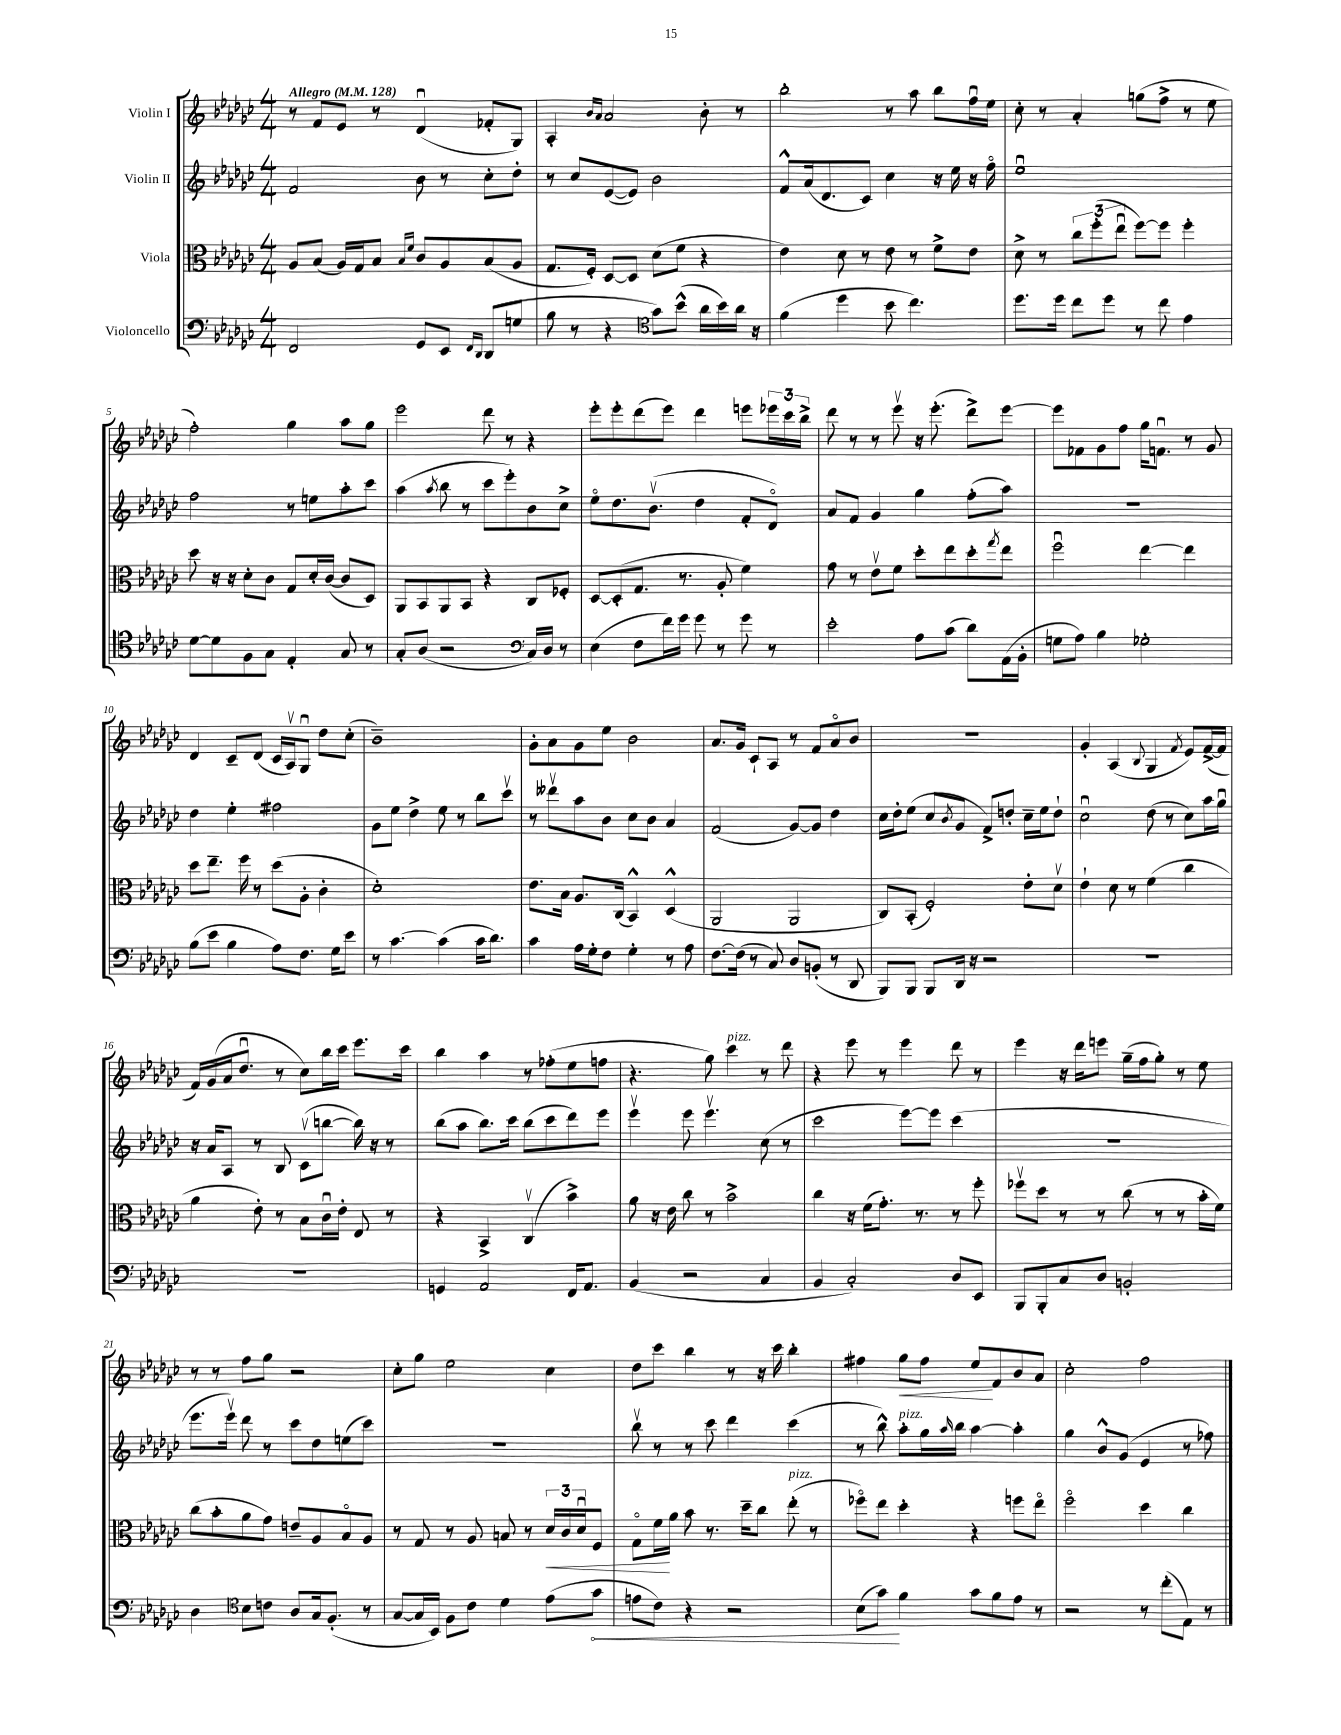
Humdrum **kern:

**kern	**kern	**kern	**kern
*staff4	*staff3	*staff2	*staff1
*clefF4	*clefC3	*clefG2	*clefG2
*k[b-e-a-d-g-c-]	*k[b-e-a-d-g-c-]	*k[b-e-a-d-g-c-]	*k[b-e-a-d-g-c-]
*M4/4	*M4/4	*M4/4	*M4/4
*MM128	*MM128	*MM128	*MM128
2FF/	8A-/L	2f/	8r
.	(8B-/J	.	8f/L
.	16A-/LL)	.	8e-/J
.	16G-/J	.	.
.	8B-/J	.	8r
.	16qqB-/LL	.	.
.	16qqf/JJ	.	.
8GG-/L	8c-/L	8b-\	(4d-u/
8EE-/J	8A-/	8r	.
16qqFF/LL	.	.	.
16qqDD-/JJ	.	.	.
(8DD-/L	(8B-/	8cc-'\L	8f-'/L
8G/J	8A-/J	8dd-'\J	8G-/J)
=	=	=	=
8B-\	8.G-/L	8r	4A-'/
8r	.	8cc-/L	.
.	16F'/Jk)	.	.
.	.	.	16qqb-/LL
.	.	.	16qqa-/JJ
4r	[8D-/L	([8e-/	2a-/
.	8D-/]J	8e-/]J)	.
*clefC4	*	*	*
8g-\L)	(8d-\L	2b-\	.
(8b-^^\J	8f\J	.	.
16a-\LL	4r	.	8b-'\
16b-\)	.	.	.
16a-\JJ	.	.	8r
16r	.	.	.
=	=	=	=
(4f\	4e-\)	8f^^/L	2bb-'\
.	.	(16a-/k	.
.	.	8.d-/	.
4dd-\	8d-\	.	.
.	8r	8c-/J)	.
8b-\	8e-\	4cc-\	8r
4.cc-\)	8r	.	8aa-\
.	8f^\L	16r	8bb-\L
.	.	16ee-\	.
.	8e-\J	16r	16ffu\L
.	.	16ffo\	16ee-\JJ
=	=	=	=
8.dd-\L	8d-^\	1ee-u	8cc-'\
.	8r	.	8r
16dd-\Jk	.	.	.
8cc-\L	12cc-\L	.	4a-'/
.	(12ff'\	.	.
8dd-\J	.	.	.
.	12ee-u\J	.	.
8r	[8ff\L)	.	(8gg\L
8cc-\	8ff\]J	.	8ff^\J
4e-\	4ff'\	.	8r
.	.	.	8ee-\
=	=	=	=
[8d-\L	8dd-\	2ff\	2ff'\)
8d-\]	16r	.	.
.	16r	.	.
8F\	8d-'\L	.	.
8G-\J	8c-\J	.	.
4E-'/	8G-/L	8r	4gg-\
.	16d-'/L	8ee\L	.
.	([16c-/JJ	.	.
8G-/	8c-/]L	8aa-'\	8aa-\L
8r	8D-/J)	8ccc-\J	8gg-\J
=	=	=	=
8G-'/L	8AA-/L	(4aa-\	2eee-\
(8A-/J	8BB-/	.	.
.	.	8qaa-/	.
2r	8AA-/	8bb-\	.
.	8BB-/J	8r	.
.	4r	8ccc-\L	8ddd-\
.	.	8eee-'\)	8r
*clefF4	*	*	*
16C-/LL)	8C-/L	8b-\	4r
16D-/JJ	.	.	.
8r	8F-'/J	8cc-^\J	.
=	=	=	=
(4E-\	[8D-/L	8ee-o\L	8eee-'\L
.	(8D-'/]	8.dd-\	8eee-'\
8F\L	8.G-/J	.	(8ddd-\
.	.	(8.b-v\J	.
16f\L)	.	.	8eee-\J)
16g-\JJ	8.r	.	.
8g-\	.	4dd-\	4ddd-\
8r	8A-'/	.	.
8g-\	4f\)	8f'/L	8eee\L
8r	.	8d-o/J)	24eee-\L
.	.	.	24ccc-\
.	.	.	24bb-^\JJ
=	=	=	=
2e-'\	8g-\	8a-/L	8ddd-\
.	8r	8f/J	8r
.	8e-v\L	4g-/	8r
.	8f\J	.	8eee-v\
8A-\L	8dd-'\L	4gg-\	16r
.	.	.	(8.eee-'\
(8c-\J	8ee-\	.	.
8d-\L)	8dd-'\	(8ff'\L	8ddd-^\L)
.	8qgg-/	.	.
(16AA-\L	8ee-\J	8aa-\J)	[8eee-\J
16BB-'\JJ	.	.	.
=	=	=	=
8G\L	2ffu\	1r	8eee-\]L
8A-\J)	.	.	8f-\
4B-\	.	.	8g-\
.	.	.	8ff\J
2G-'\	[4ee-\	.	16gg-\LK
.	.	.	8.fu\J
.	4ee-\]	.	8r
.	.	.	8g-/
=	=	=	=
(8B-\L	8dd-\L	4dd-\	4d-/
8e-\J	8.ee-~\J	.	.
4B-\	.	4ee-'\	8c-~/L
.	16ff\	.	.
.	8r	.	(8d-/J
8A-\L)	(8dd-\L	2ff#\	16c-/LL
.	.	.	16A-v/J)
8.F\J	8A-'\J	.	8G-u/J
.	4c-'\	.	8dd-\L
16G-\LK	.	.	.
8e-\J	.	.	(8cc-'\J
=	=	=	=
8r	1d-')	8g-\L	1b-~)
[4.c-\	.	8ee-\J	.
.	.	4dd-^\	.
(4c-\]	.	8ee-\	.
.	.	8r	.
16c-\LK	.	8bb-\L	.
8.d-\J)	.	.	.
.	.	8ccc-v\J	.
=	=	=	=
4c-\	8.e-\L	8r	8g-'\L
.	.	8ddd--v\L	8a-\
.	16B-\Jk	.	.
16A-\LL	8.A-/L	8aa-\	8g-\
16G-'\J	.	.	.
8F\J	.	8b-\J	8ee-\J
.	(16C-/Jk	.	.
4G-'\	4BB-^^/)	8cc-\L	2b-\
.	.	8b-\J	.
8r	(4D-^^/	4a-/	.
8A-\	.	.	.
=	=	=	=
[8.F\L	2AA-/	(2f/	8.a-/L
(16F\]Jk	.	.	16g-/Jk
8r	.	.	8c-`/L
8C-/)	.	.	8A-/J
8D-/L	2AA-/	[8g-/L)	8r
(8BB'/J	.	8g-/]J	8f/L
8r	.	4dd-\	8a-o/
8DD-/	.	.	8b-/J
=	=	=	=
8BBB-/L)	8C-/L)	16cc-\LL	1r
.	.	16dd-'\J	.
8BBB-/J	(8BB-'/J	(8ee-\J	.
8BBB-/L	2F'/)	8cc-/L	.
.	.	8qb-/	.
16DD-/Jk	.	8g-/J	.
16r	.	.	.
2r	.	8f^/L)	.
.	.	8dd'/J	.
.	8e-'\L	16cc-~\LL	.
.	.	16ee-\J	.
.	8d-v\J	8dd`\J	.
=	=	=	=
1r	4e-`\	2cc-u\	4g-'/
.	8d-\	.	(4A-/
.	8r	.	.
.	.	.	8qqB-/
.	(4f\	(8dd-\	4G-/
.	.	8r	.
.	.	.	8qf/
.	4cc-\	8cc-\L)	8e-/L)
.	.	16aa-\L	([16f^/L
.	.	16gg-u\JJ	16f/]JJ
=	=	=	=
1r	4a-\	16r	16f/LL)
.	.	16a-/LK	(16g-/
.	.	8A-/J	16a-/J
.	.	.	8.dd-u/J
.	8e-'\)	8r	.
.	8r	8B-/	8r
.	8B-\L	(8c-v\L	8cc-\L)
.	16c-u\L	[8bb\J	16bb-\L
.	16e-'\JJ	.	16ccc-\JJ
.	8E-/	16bb\])	8.eee-\L
.	.	16r	.
.	8r	8r	.
.	.	.	16ccc-\Jk
=	=	=	=
4GG/	4r	(8bb-\L	4bb-\
.	.	8aa-\J	.
2AA-/	4BB-^/	8.bb-\L)	4aa-\
.	.	16ccc-\Jk	.
.	(4C-v/	(8bb-\L	8r
.	.	8ccc-\	(8ff-'\L
16FF/LK	4b-^\)	8ddd-\)	8ee-\
8.AA-/J	.	.	.
.	.	8eee-\J	8ff\J
=	=	=	=
(4BB-/	8a-\	4eee-v\	4.r
.	16r	.	.
.	16e-\	.	.
2r	8cc-\	8eee-\	.
.	8r	4.eee-v\	8gg-\)
.	2b-^\	.	4ccc-\
4C-/	.	(8cc-\	8r
.	.	8r	8ddd-\
=	=	=	=
4BB-/	4cc-\	2ccc-\	4r
2C-'/)	16r	.	8eee-\
.	(16f\LK	.	.
.	8.g-'\J)	.	8r
.	.	[8eee-\L)	4eee-\
.	8.r	.	.
.	.	8eee-\]J	.
8D-/L	8r	(4ccc-\	8ddd-\
8EE-/J	8ff'\	.	8r
=	=	=	=
8BBB-/L	8ff-v\L	1r	4eee-\
8BBB-'/	8dd-\J	.	.
8C-/	8r	.	16r
.	.	.	16ddd-\LK
8D-/J	8r	.	8eee\J
2BB'/	(8cc-\	.	(16gg-~\LL
.	.	.	16ff\J
.	8r	.	8gg-'\J)
.	8r	.	8r
.	16b-'\LL	.	8ee-\
.	16f\JJ)	.	.
=	=	=	=
4D-\	(8cc-\L	8.eee-\L	8r
.	8b-'\	.	8r
.	.	16eee-v\Jk)	.
*clefC4	*	*	*
8B-\L	8a-\	8ddd-\	8ff\L
8c\J	8g-\J)	8r	8gg-\J
8A-/L	8e~/L	8ccc-\L	2r
16G-/k	8A-/	8dd-\	.
(8.F'/J	.	.	.
.	8B-o/	(8ee\	.
8r	8A-/J	8ccc-\J)	.
=	=	=	=
[8G-/L	8r	1r	8cc-'\L
16G-/]L	8G-/	.	8gg-\J
16BB-/JJ)	.	.	.
8F\L	8r	.	2ee-\
8c-\J	8A-/	.	.
4d-\	8B/	.	.
.	8r	.	.
(8e-\L	24d-/LL	.	4cc-\
.	24c-/	.	.
.	24d-u/J	.	.
8g-\J	8F/J	.	.
=	=	=	=
8e\L	8G-o\L	8bb-v\	8dd-\L
8c-\J)	16f\L	8r	8ccc-\J
.	16a-\JJ	.	.
4r	8b-\	8r	4bb-\
.	8.r	8ccc-\	.
2r	.	4ddd-\	8r
.	16dd-~\LK	.	.
.	8cc-\J	.	16r
.	.	.	16ccc-\
.	(8ee-'\	(4ccc-\	4bb-'\
.	8r	.	.
=	=	=	=
(8B-\L	8ff-o\L)	8r	4ff#\
8g-\J)	8ee-\J	8bb-^^\)	.
4f\	4dd-'\	8aa-'\L	8gg-\L
.	.	16gg-\L	8ff#\J
.	.	16qqaa-/	.
.	.	16bb-\JJ	.
8g-\L	4r	[4aa-\	8ee-/L
8f\	.	.	8f/
8e-\J	8ff\L	4aa-'\]	8b-/
8r	8ee-o\J	.	8a-/J
=	=	=	=
2r	2ffo\	4gg-\	2cc-'\
.	.	8b-^^/L	.
.	.	(8g-/J	.
8r	4dd-\	4e-/	2ff\
(8cc-'\L	.	.	.
8E-\J)	4cc-\	8r	.
8r	.	8ff-\)	.
==	==	==	==
*-	*-	*-	*-
